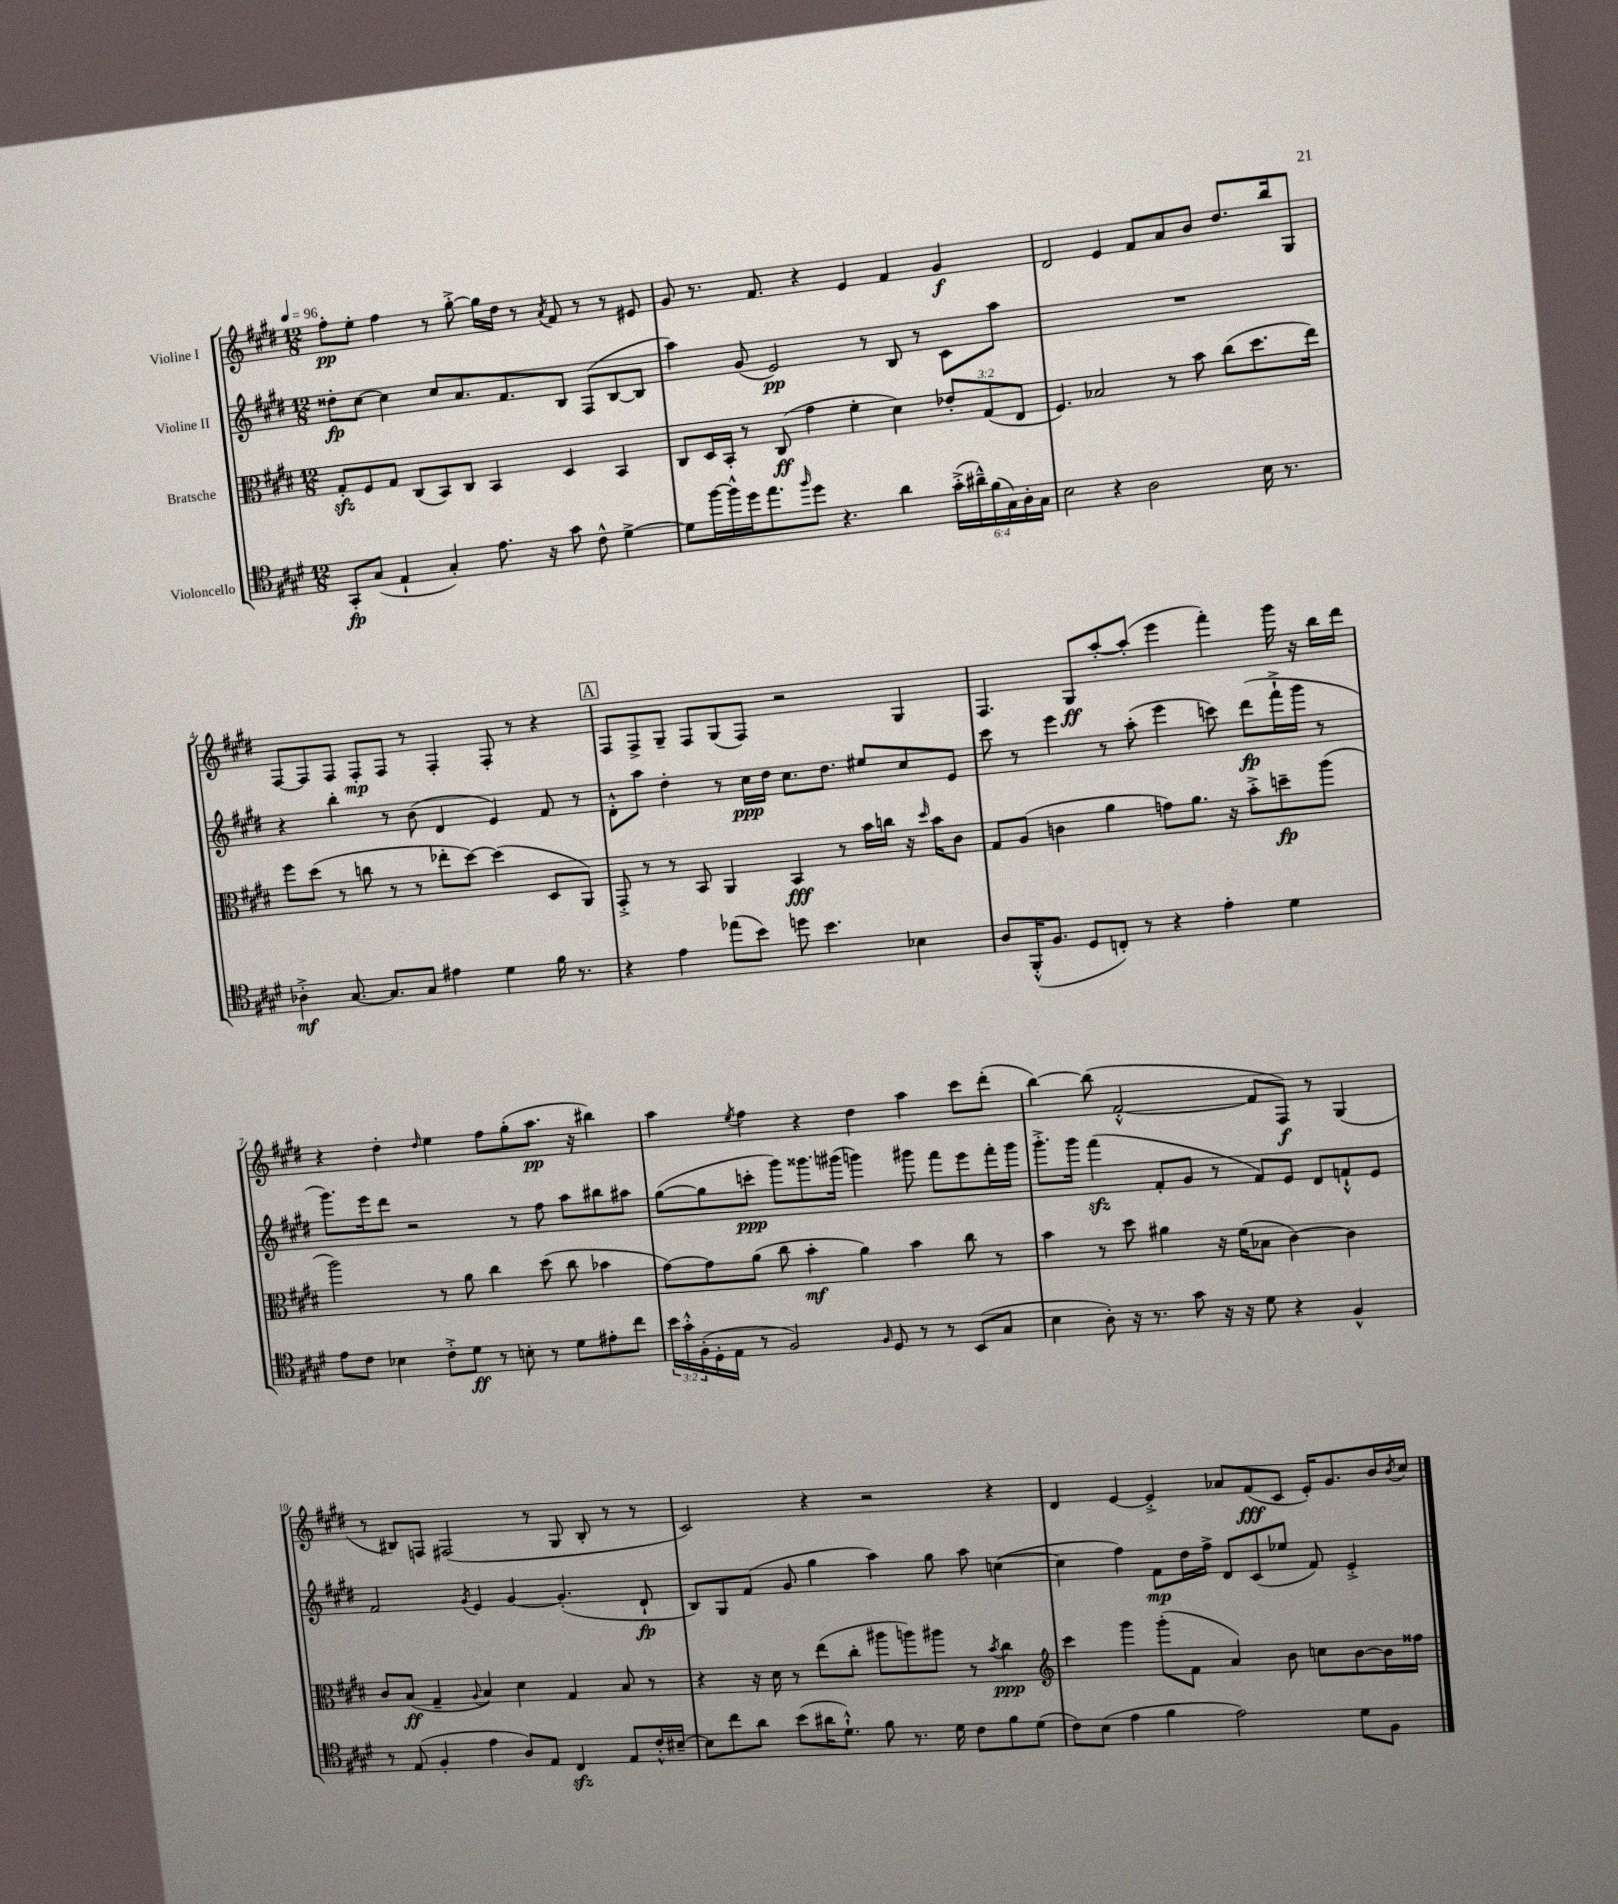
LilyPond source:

<<
\new StaffGroup <<
\new Staff = "s0" \with { instrumentName = "Violine I" } {
    \clef treble \key e \major \numericTimeSignature \time 12/8 \tempo 4 = 96
    fis''8-.\pp e''8-. fis''4 r8 gis''8~-.-> gis''16 dis''16 r8 \acciaccatura { a'8 } fis'8 r8 r8 eis'8 |
    gis'8 r8. fis'8. r4 e'4 fis'4 gis'4\f |
    dis'2 e'4 fis'8 a'8 b'8 dis''8. b''16 gis8 |
    fis8~ fis8 fis8 fis8-.\mp fis8 r8 fis4-. fis8-. r8 r4 |
    \mark \markup { \box "A" } fis8 fis8-> gis8-- fis8 gis8( fis8) r2 gis4 |
    fis4. gis8\ff a''8~-. a''8-.( e'''4 fis'''4-.) gis'''16 r16 b''16 dis'''16 |
    r4 dis''4-. \grace { dis''16 } e''4 fis''8 gis''8-.( a''8.\pp r16 bis''4) |
    a''4 \acciaccatura { e''8 } fis''4 r4 dis''4 a''4 cis'''8 dis'''8-.( |
    b''4~) b''8( fis'2~-.-^ fis'8 fis8\f) r8 gis4( |
    r8 bis8) f8 fis2( r8 gis8 bis8-. r8 r8 |
    cis'2) r4 r2 r4 |
    dis'4 e'4~ e'4-.-> aes'8 fis'8\fff( cis'8 e'16-.) gis'8. b'16 \acciaccatura { b'8 } cis''16 \bar "|." |
}
\new Staff = "s1" \with { instrumentName = "Violine II" } {
    \clef treble \key e \major \numericTimeSignature \time 12/8
    disis''8-.\fp cis''8~ cis''4 cis''8 a'8. fis'8. b8 fis8( b8~ b8 |
    a''4) gis'8( e'2\pp) r8 b8 r8 cis'8 a''8 |
    R1. |
    r4 b''4-. r8 b'8( dis'4 e'4) fis'8 r8 |
    \mark \markup { \box "A" } dis'8-.-^ a''8 dis''4-. r8 cis''16\ppp dis''16 cis''8. dis''8. eis''8 cis''8 e'8 |
    cis'''8 r8 e'''4 r8 a''8-.( e'''4 c'''8) dis'''8\fp( fis'''16-!-> gis'''16 r8 |
    gis'''8.) e'''16 dis'''8 r2 r8 fis''8 a''8 bis''8 ais''8 |
    gis''8~( gis''8 c'''8-.\ppp gis'''8) gisis'''8. gis'''16( g'''4) gis'''8 fis'''8 e'''8 fis'''16-. gis'''16 |
    gis'''8.-.-> gis'''16 fis'''4\sfz( fis'8-. gis'8 r8 fis'8) e'8 dis'8 f'8-!-^ e'8 |
    fis'2 \acciaccatura { gis'8 } e'4 gis'4~ gis'4.-.( dis'8-!\fp |
    b8) gis8 fis'8( gis'8 gis''4 a''4) gis''8 a''8 c''4~( |
    c''4 fis''4) fis'8\mp dis''16 fis''16-> dis'8 cis'8( ees''8 fis'8) e'4-.-> \bar "|." |
}
\new Staff = "s2" \with { instrumentName = "Bratsche" } {
    \clef alto \key e \major \numericTimeSignature \time 12/8 \override Staff.TupletNumber.text = #tuplet-number::calc-fraction-text
    gis8-.\sfz fis8 gis8 cis8( b,8) cis8 b,4 dis4 b,4 |
    cis8 dis16 b,16-. r8 cis8\ff( gis'4 fis'4-. dis'4) \tuplet 3/2 { ees'8-. gis8( e8 } |
    fis4.) bes2 r8 b'8 cis''8( dis''8. e''16) |
    fis''8 dis''8( r8 c''8 r8 r8 ees''8-. dis''8~) dis''4( dis8 a,8) |
    \mark \markup { \box "A" } gis,8-.-> r8 r8 b,8 a,4 b,4\fff r8 b'16 c''16 r16 \grace { dis''16 } b'16 cis'8 |
    gis8 a8( c'4 a'4 g'8) a'8. r16 b'8-.-> d''8--\fp a''8( |
    a''2) r8 a'8 cis''4 dis''8( cis''8 bes'4 |
    gis'8~) gis'8 a'8( cis''8 b'4-.\mf a'4) b'4 cis''8 r8 |
    b'4 r8 dis''8 ais'4 r16 fis'16( bes8 cis'4~) cis'4 |
    cis'8 b8\ff( gis4-- \appoggiatura { a8 } b4) dis'4 gis4 b8 r8 |
    r4 r16 dis'16 r8 e''8( cis''8-. ais''8 a''8) ais''8 r8 \acciaccatura { b'8 } cis''4\ppp |
    \clef treble cis'''4 gis'''4 gis'''8-.( fis'8 a'4) b'8 c''8 b'8~ b'16 fisis''16 \bar "|." |
}
\new Staff = "s3" \with { instrumentName = "Violoncello" } {
    \clef tenor \key e \major \numericTimeSignature \time 12/8 \override Staff.TupletNumber.text = #tuplet-number::calc-fraction-text
    gis,8-.\fp gis8( e4-! gis4-.) e'8. r16 gis'8 cis'8-^ dis'4~-> |
    dis'8 fis''16~ fis''16-^ dis''16 e''8. \grace { fis''16 } dis''8 r4. a'4 \tuplet 6/4 { gis'16-.->( ais'16---^) fis'16( gis16) a16-. gis16 } |
    b2 r4 a2 b16 r8. |
    aes4-.->\mf gis8.~ gis8. gis8 eis'4 dis'4 fis'16 r8. |
    \mark \markup { \box "A" } r4 e'4 ees''8( b'8) d''8 b'4. bes4 |
    a8 fis,16-.-^( fis8. dis8 c8-.) r8 r4 e'4-. dis'4 |
    e'8 cis'8 bes4 cis'8-.-> dis'8\ff r8 b8-. r8 dis'8 eis'8-. cis''8 |
    \tuplet 3/2 { b'16 gis'16-.-^ fis16-.( } dis16-. e16 r8 fis2) \grace { fis16 } dis8 r8 r8 b,8( gis8 |
    b4 a8-.) r16 r8. gis'8 r16 r16 dis'8 r4 fis4-^ |
    r8 e8( fis4-. e'4 a8) e8 cis4\sfz e8 cis'16-.-^ bis16~-- |
    bis8 cis''8 a'8 b'8( ais'16 dis'8.-!-^) fis'8 r8. dis'16 cis'8 fis'8 dis'8( |
    cis'8) b8( e'4 fis'4 e'2) dis'8 fis8 \bar "|." |
}
>>
>>
